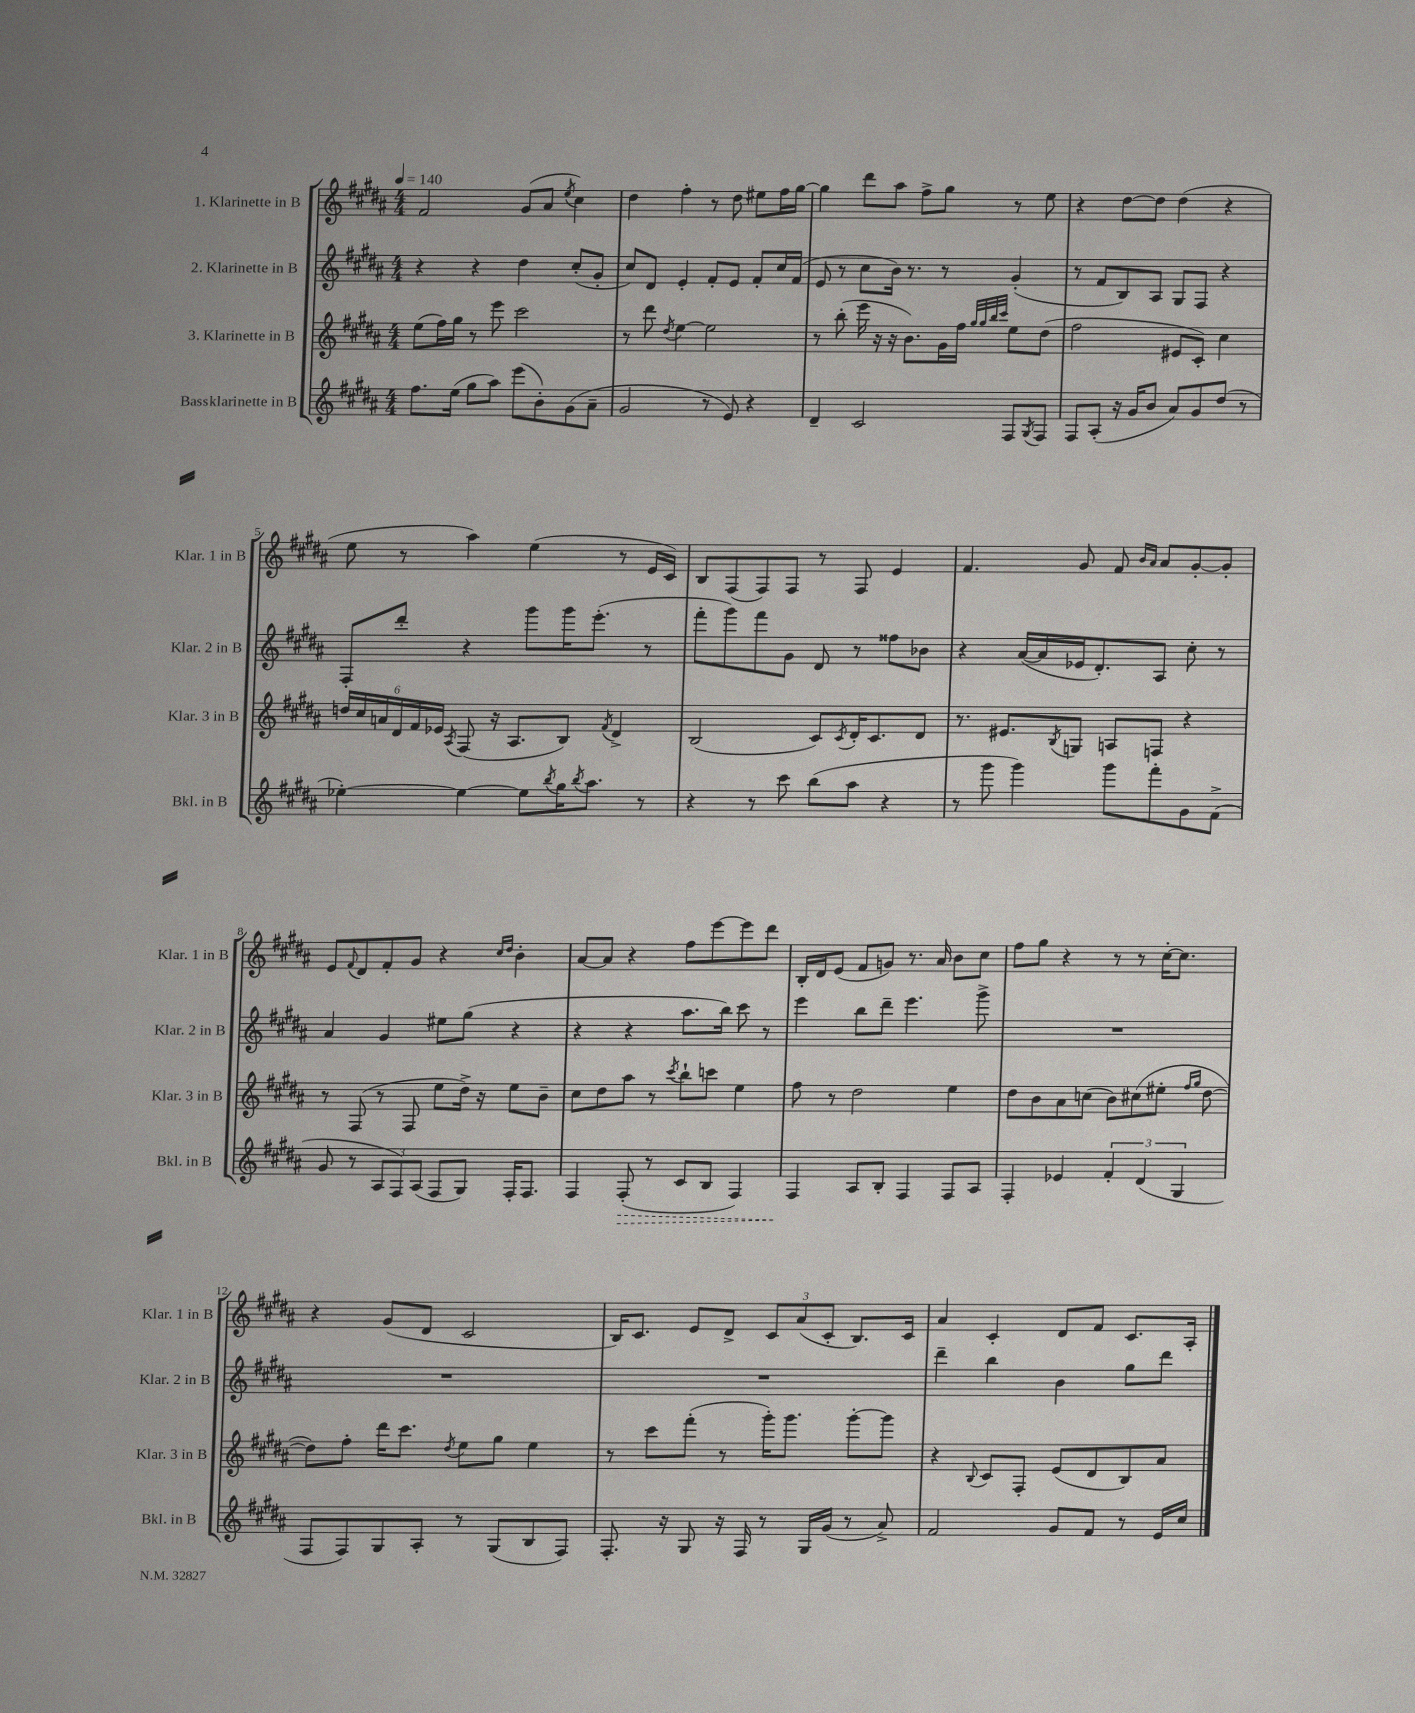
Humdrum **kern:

**kern	**dynam	**kern	**kern	**kern
*part4	*part4	*part3	*part2	*part1
*staff4	*staff4	*staff3	*staff2	*staff1
*I"Bassklarinette in B	*	*I"3. Klarinette in B	*I"2. Klarinette in B	*I"1. Klarinette in B
*I'Bkl. in B	*	*I'Klar. 3 in B	*I'Klar. 2 in B	*I'Klar. 1 in B
*clefG2	*	*clefG2	*clefG2	*clefG2
*k[f#c#g#d#a#]	*	*k[f#c#g#d#a#]	*k[f#c#g#d#a#]	*k[f#c#g#d#a#]
*M4/4	*	*M4/4	*M4/4	*M4/4
*MM140	*	*MM140	*MM140	*MM140
=1	=1	=1	=1	=1
8.ff#\L	.	(8ee\L	4r	2f#/
.	.	16ff#\L)	.	.
(16ee\Jk	.	16gg#\JJ	.	.
8gg#\L	.	8r	4r	.
8aa#\J)	.	8eee\	.	.
(8eee\L	.	2ccc#\	4dd#\	(8g#/L
8b'\)	.	.	.	8a#/J
.	.	.	.	8qee/
(8g#\	.	.	(8cc#'/L	4cc#\)
8a#~\J	.	.	8g#'/J	.
=2	=2	=2	=2	=2
2g#/	.	8r	8cc#/L)	4dd#\
.	.	8ddd#\	8d#/J	.
.	.	8qdd#/	.	.
.	.	[4ee\	4e'/	4ff#'\
8r	.	2ee\]	8f#'/L	8r
8e/)	.	.	8e/J	8dd#\
4r	.	.	8f#'/L	8ee#X\L
.	.	.	16cc#/L	16ff#\L
.	.	.	(16f#/JJ	[16gg#\JJ
=3	=3	=3	=3	=3
4d#~/	.	8r	8e/	4gg#\]
.	.	(8bb'\	8r	.
2c#/	.	16eee\	8cc#\L	8ddd#\L
.	.	16r	.	.
.	.	16r	16b\Jk)	8aa#\J
.	.	8.b\L)	8.r	.
.	.	.	.	8ff#^\L
.	.	16g#\L	8r	8gg#\J
.	.	16ff#\JJ	.	.
.	.	32qqgg#/LLL	.	.
.	.	32qqgg#/	.	.
.	.	32qqbb/	.	.
.	.	32qqccc#/JJJ	.	.
8F#/L	.	8ee\L	(4g#'/	8r
8qG#/	.	.	.	.
8F#/J	.	(8dd#\J	.	8ee\
=4	=4	=4	=4	=4
8F#/L	.	2ff#\	8r	4r
(8A#'/J	.	.	8f#/L	.
16r	.	.	8B/)	[8dd#\L
16g#/KL	.	.	.	.
8b/J	.	.	8A#/J	8dd#\J]
8a#/L)	.	8e#X/L	8G#/L	(4dd#\
8g#/	.	8c#'/J)	8F#/J	.
(8dd#/J	.	4cc#\	4r	4r
8r	.	.	.	.
!!LO:LB:g=z
=5	=5	=5	=5	=5
[4ee-X'\)	.	24ddn/LL	8F#'/L	8ee\
.	.	24cc#/	.	.
.	.	24an/	.	.
.	.	24d#/	8ddd#'/J	8r
.	.	24f#/	.	.
.	.	24e-X/JJ	.	.
.	.	8qA#/	.	.
4ee-\_	.	(8F#/	4r	4aa#\)
.	.	16r	.	.
.	.	8.A#/L	.	.
8ee-\L]	.	.	8ggg#\L	(4ee\
8qbb/	.	.	.	.
16gg#\K	.	8B/J)	16ggg#\K	.
8qbb/	.	.	.	.
8.aa#\J	.	.	(8.eee'\J	.
.	.	8qf#/	.	.
.	.	4d#^/	.	8r
8r	.	.	8r	16e/LL
.	.	.	.	16c#/JJ)
=6	=6	=6	=6	=6
4r	.	(2B/	8fff#'\L	8B/L
.	.	.	8ggg#\)	(8F#/
8r	.	.	8fff#\	8F#/)
8ccc#\	.	.	8g#\J	8F#/J
(8bb\L	.	8c#/L)	8d#/	8r
.	.	8qc#/	.	.
8aa#\J	.	16d#'/K	8r	8F#/
.	.	8.c#/	.	.
4r	.	.	8ff##X\L	4e/
.	.	8d#/J	8b-X\J	.
=7	=7	=7	=7	=7
8r	.	8.r	4r	4.f#/
8ggg#\	.	.	.	.
.	.	8.e#X/L	.	.
4ggg#\)	.	.	([16a#/LL	.
.	.	.	16a#/]	.
.	.	8qB/	.	.
.	.	8Gn/J	16e-X/J	8g#/
.	.	.	8.d#'/)	.
8ggg#\L	.	8An/L	.	8f#/
.	.	.	.	16qqb/LL
.	.	.	.	16qqa#/JJ
8fff#'\	.	8Fn/J	8A#/J	8a#/L
8g#\	.	4r	8cc#'\	[8g#'/
(8f#^\J	.	.	8r	8g#'/J]
!!LO:LB:g=z
=8	=8	=8	=8	=8
8g#/	.	8r	4a#/	8e/L
.	.	.	.	8qqf#/
8r	.	(8F#/	.	8d#/
12A#/L	.	8r	4g#/	8f#'/
12F#/)	.	.	.	.
.	.	8F#/	.	8g#/J
(12A#/J	.	.	.	.
8F#/L	.	8ee\L	8ee#X\L	4r
8G#/J)	.	16dd#^\Jk)	(8gg#\J	.
.	.	16r	.	.
.	.	.	.	16qqcc#/LL
.	.	.	.	16qqdd#/JJ
16F#'/KL	.	8ee\L	4r	4b'\
8.F#/J	.	.	.	.
.	.	8b~\J	.	.
=9	=9	=9	=9	=9
4F#/	.	8cc#\L	4r	[8a#/L
.	.	8dd#\	.	8a#/J]
!	!LO:HP:b	!	!	!
(8F#'/	>	8aa#\J	4r	4r
8r	.	8r	.	.
.	.	8qccc#/	.	.
8c#/L	.	8bb`\L	8.aa#\L	8ff#\L
8B/J	.	8cccn\J	.	[8eee\
.	.	.	16bb\Jk)	.
4F#/)	.	4ee\	8ccc#\	8eee\]
.	.	.	8r	8ddd#\J
=10	=10	=10	=10	=10
4F#/	.	8ff#\	4eee\	16B'/LL
.	.	.	.	16d#/J
.	.	8r	.	(8e/J
8A#/L	]	2dd#\	8bb\L	8f#/L
8B'/J	.	.	8ddd#~\J	8gn/J)
4F#/	.	.	4.eee\	8.r
.	.	.	.	16a#/
8F#/L	.	4ee\	.	8b\L
8A#/J	.	.	8ggg#^\	8cc#\J
=11	=11	=11	=11	=11
4F#'/	.	8dd#\L	1r	8ff#\L
.	.	8b\	.	8gg#\J
4e-X/	.	8a#\	.	4r
.	.	(8ccn\J	.	.
6f#'/	.	8b\L)	.	8r
.	.	(8cc#X\	.	8r
(6d#/	.	.	.	.
.	.	8ee#X'\J	.	[16cc#'\KL
.	.	.	.	8.cc#\J]
6G#/	.	.	.	.
.	.	16qqff#/LL	.	.
.	.	16qqgg#/JJ	.	.
.	.	[8dd#\	.	.
!!LO:LB:g=z
=12	=12	=12	=12	=12
8F#/L	.	8dd#\L])	1r	4r
8F#/)	.	8ff#'\J	.	.
8G#/	.	16ddd#\KL	.	(8g#/L
.	.	8.ccc#\J	.	.
8A#'/J	.	.	.	8d#/J
.	.	8qdd#/	.	.
8r	.	8ee\L	.	2c#/
(8G#/L	.	8gg#\J	.	.
8B/	.	4ee\	.	.
8F#/J)	.	.	.	.
=13	=13	=13	=13	=13
8.F#'/	.	8r	1r	16B/KL)
.	.	.	.	8.c#/J
.	.	8ccc#\L	.	.
16r	.	.	.	.
8G#/	.	(8fff#'\J	.	8e/L
16r	.	8r	.	8d#^/J
16F#/	.	.	.	.
8r	.	16ggg#'\KL)	.	12c#/L
.	.	8.ggg#\J	.	.
.	.	.	.	(12a#/
16G#/LL	.	.	.	.
.	.	.	.	12c#'/J
(16g#/JJ	.	.	.	.
8r	.	[8ggg#'\L	.	8.B/L)
8a#^/)	.	8ggg#\J]	.	.
.	.	.	.	16c#/Jk
=14	=14	=14	=14	=14
2f#/	.	4r	4ddd#~\	4a#/
.	.	8qqB/	.	.
.	.	8c#/L	4bb\	4c#'/
.	.	8F#'/J	.	.
8g#/L	.	(8e/L	4b\	8d#/L
8f#/J	.	8d#/	.	8f#/J
8r	.	8B/)	8gg#\L	8.c#/L
16e/LL	.	8a#/J	8ddd#\J	.
16cc#/JJ	.	.	.	16A#'/Jk
==	==	==	==	==
*-	*-	*-	*-	*-
